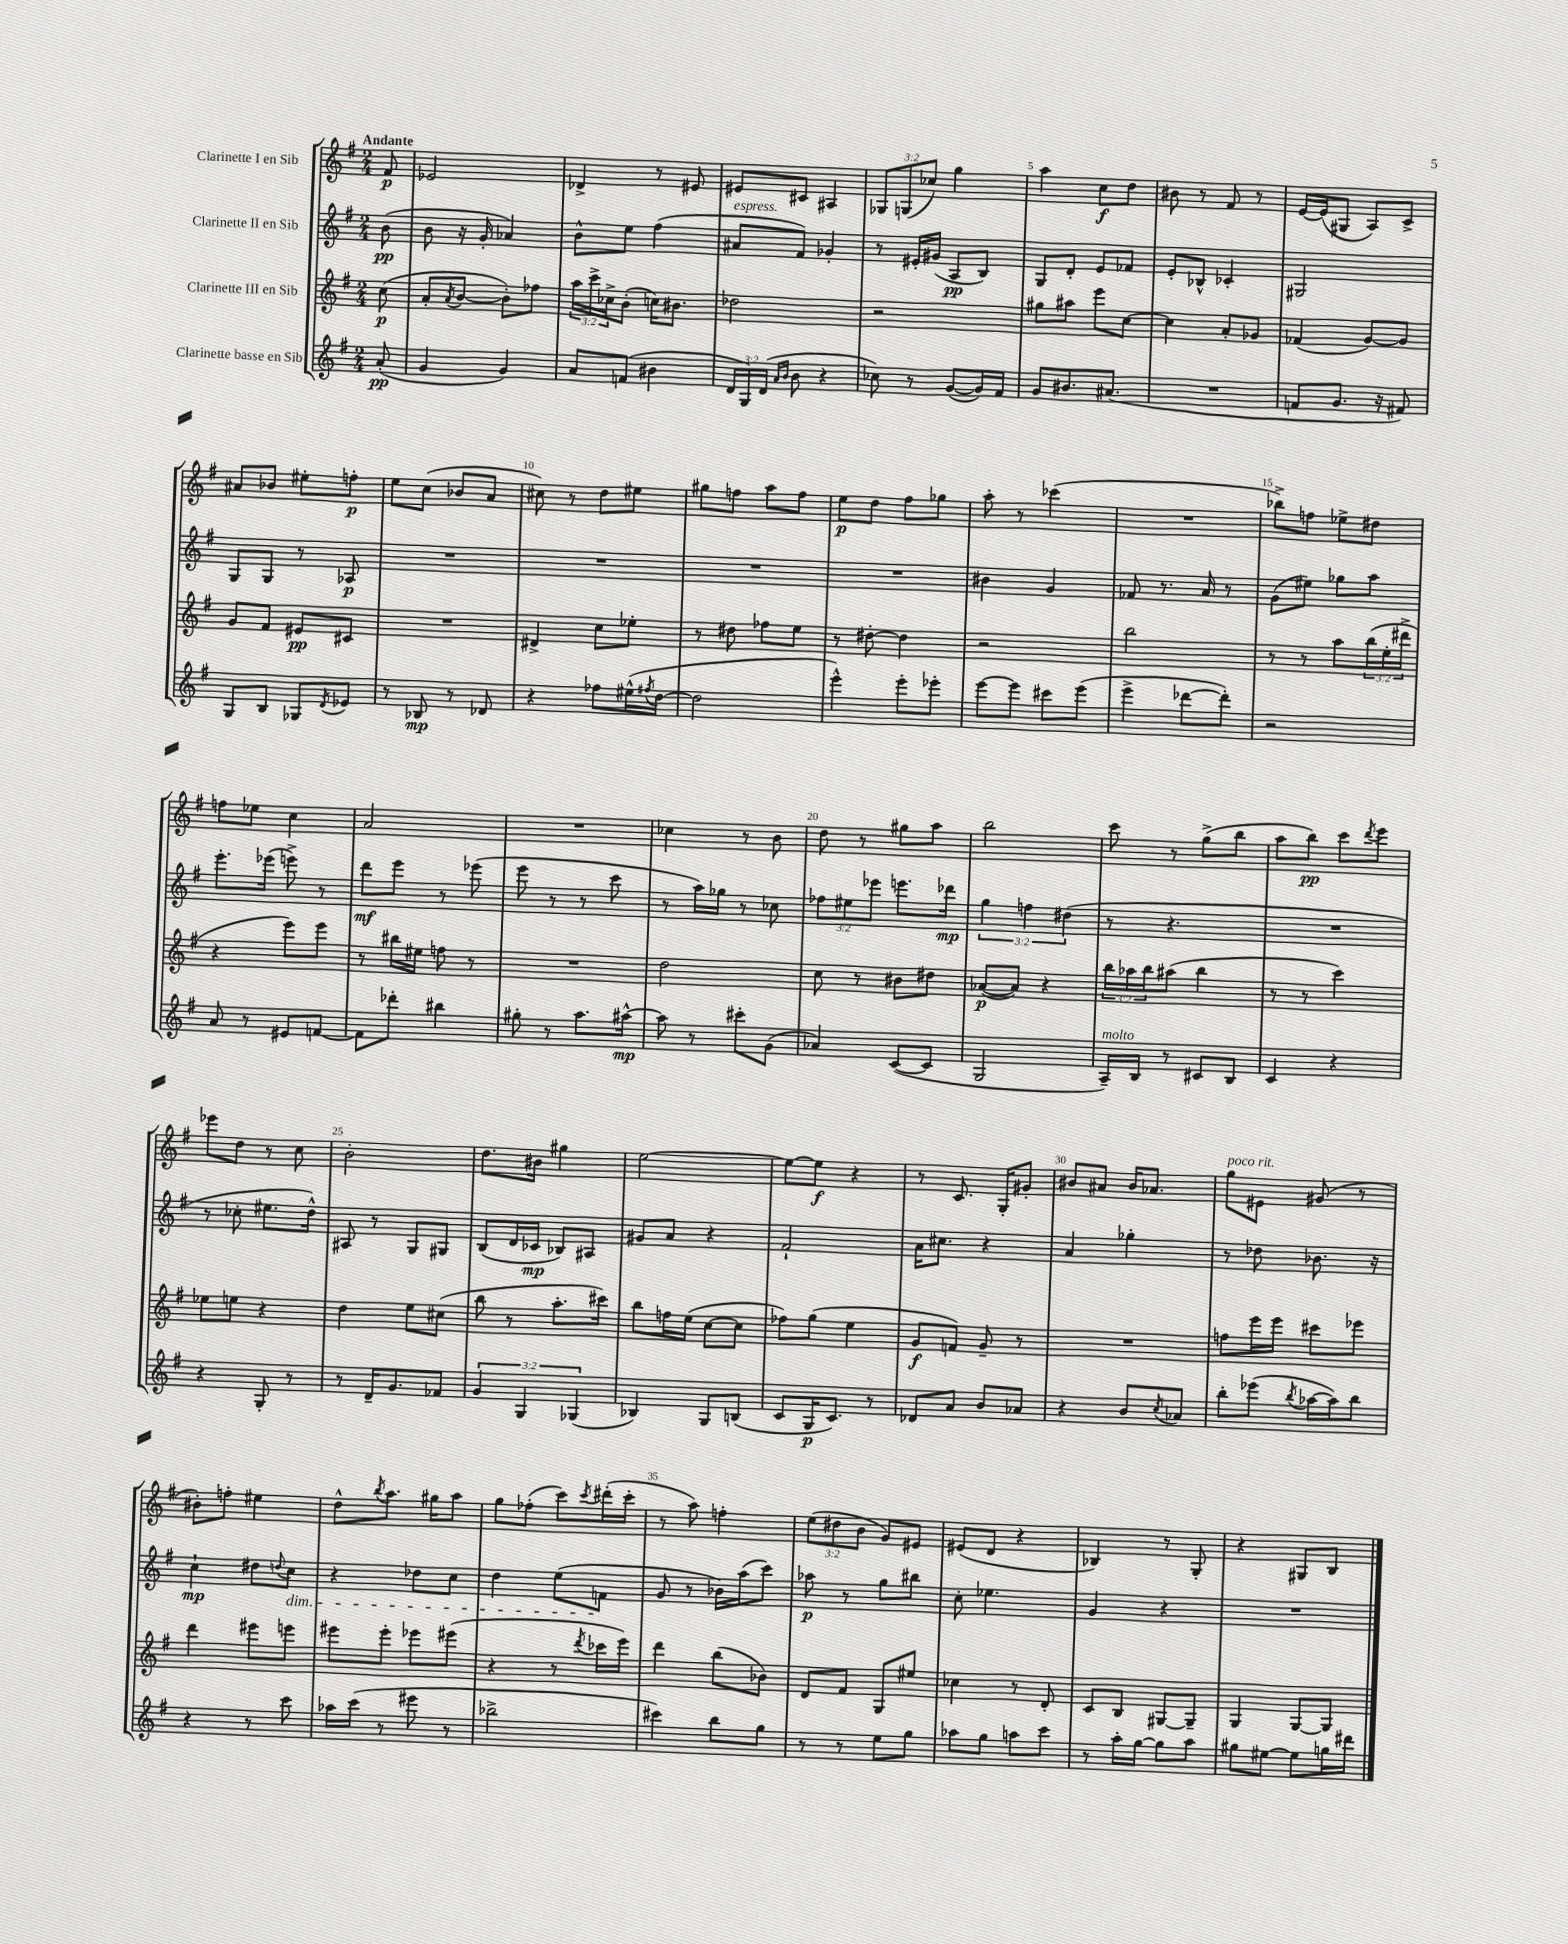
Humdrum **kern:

**kern	**dynam	**kern	**dynam	**kern	**dynam	**kern	**dynam
*part4	*part4	*part3	*part3	*part2	*part2	*part1	*part1
*staff4	*staff4	*staff3	*staff3	*staff2	*staff2	*staff1	*staff1
*I"Clarinette basse en Sib	*	*I"Clarinette III en Sib	*	*I"Clarinette II en Sib	*	*I"Clarinette I en Sib	*
*clefG2	*	*clefG2	*	*clefG2	*	*clefG2	*
*k[f#]	*	*k[f#]	*	*k[f#]	*	*k[f#]	*
*M2/4	*	*M2/4	*	*M2/4	*	*M2/4	*
=	=	=	=	=	=	=	=
!	!	!	!	!	!	!LO:TX:a:B:t=Andante	!
(8a'/	pp	(8cc\	p	(8b\	pp	8f#/	p
=1	=1	=1	=1	=1	=1	=1	=1
4g/	.	8a'/L	.	8b\	.	2e-X/	.
.	.	8qa/	.	.	.	.	.
.	.	[8b/J	.	16r	.	.	.
.	.	.	.	16g'/	.	.	.
4g/)	.	8b'\L])	.	4a-X/)	.	.	.
.	.	8ff-X\J	.	.	.	.	.
=2	=2	=2	=2	=2	=2	=2	=2
8a/L	.	24aa\LL	.	8b^^\L	.	4d-X^/	.
.	.	24ccc^\	.	.	.	.	.
.	.	24cc-X^\J	.	.	.	.	.
(8fn/J	.	(8b'\J	.	8ee\J	.	.	.
4b#X\	.	16ccn\KL)	.	(4ff#\	.	8r	.
.	.	8.b#X\J	.	.	.	.	.
.	.	.	.	.	.	8e#X/	.
=3	=3	=3	=3	=3	=3	=3	=3
!	!	!	!	!LO:TX:a:i:t=espress.	!	!	!
24d/LL	.	2dd-X\	.	8a#X/L	.	8e#X/L	.
24G/)	.	.	.	.	.	.	.
(24d/JJ	.	.	.	.	.	.	.
16qqa/LL	.	.	.	.	.	.	.
16qqb/JJ	.	.	.	.	.	.	.
8b\	.	.	.	8f#/J)	.	8c#X/J	.
4r	.	.	.	4g-X'/	.	4A#X/	.
=4	=4	=4	=4	=4	=4	=4	=4
8cc-X\)	.	2r	.	8r	.	12G-X/L	.
.	.	.	.	.	.	(12Gn/	.
8r	.	.	.	16e#X'/LL	.	.	.
.	.	.	.	.	.	12cc-X/J)	.
.	.	.	.	(16g#X/JJ	.	.	.
([8g/L	.	.	.	8A/L	pp	4gg\	.
16g/L])	.	.	.	8B/J)	.	.	.
16f#/JJ	.	.	.	.	.	.	.
=5	=5	=5	=5	=5	=5	=5	=5
8g/L	.	8gg#X\L	.	8G/L	.	4aa\	.
8.b#X/	.	8aa#X\J	.	8d'/J	.	.	.
.	.	8eee\L	.	8e/L	.	8cc\L	f
(8.a#X/J	.	.	.	.	.	.	.
.	.	[8cc\J	.	8f-X/J	.	8dd\J	.
=6	=6	=6	=6	=6	=6	=6	=6
2r	.	4cc\]	.	8e'/L	.	8b#X\	.
.	.	.	.	8B-X^^/J	.	8r	.
.	.	8a'/L	.	4c-X'/	.	8f#/	.
.	.	8g-X/J	.	.	.	8r	.
=7	=7	=7	=7	=7	=7	=7	=7
8fn/L	.	(4f-X/	.	2G#X/	.	[16e/LL	.
.	.	.	.	.	.	(16e/J]	.
8.g/J	.	.	.	.	.	8G#X/J	.
.	.	[8g/L)	.	.	.	8A/L)	.
16r	.	.	.	.	.	.	.
8f#X/)	.	8g/J]	.	.	.	8c^/J	.
!!LO:LB:g=z
=8	=8	=8	=8	=8	=8	=8	=8
8G/L	.	8g/L	.	8G/L	.	8a#X/L	.
8B/J	.	8f#/J	.	8G/J	.	8b-X/J	.
8G-X/L	.	8e#X/L	pp	8r	.	8ee#X'\L	.
8qd/	.	.	.	.	.	.	.
8e-X/J	.	8c#X/J	.	8A-X/	p	8ffn'\J	p
=9	=9	=9	=9	=9	=9	=9	=9
8r	.	2r	.	2r	.	8ee\L	.
8B-X/	mp	.	.	.	.	(8cc\J	.
8r	.	.	.	.	.	8b-X/L	.
8d-X/	.	.	.	.	.	8a/J	.
=10	=10	=10	=10	=10	=10	=10	=10
4r	.	4d#X^/	.	2r	.	8cc#X\)	.
.	.	.	.	.	.	8r	.
8ff-X\L	.	8cc\L	.	.	.	8dd\L	.
(16ee#X^^\L	.	8ee-X'\J	.	.	.	8ee#X\J	.
8qff#X/	.	.	.	.	.	.	.
[16dd\JJ	.	.	.	.	.	.	.
=11	=11	=11	=11	=11	=11	=11	=11
2dd\]	.	8r	.	2r	.	8gg#X\L	.
.	.	8dd#X\	.	.	.	8ffn\J	.
.	.	8ff-X\L	.	.	.	8aa\L	.
.	.	8ee\J	.	.	.	8ff\J	.
=12	=12	=12	=12	=12	=12	=12	=12
4eee^^\)	.	8r	.	2r	.	8ee\L	p
.	.	[8dd#X'\	.	.	.	8dd\J	.
8eee'\L	.	4dd#\]	.	.	.	8ff#\L	.
8eee-X'\J	.	.	.	.	.	8gg-X\J	.
=13	=13	=13	=13	=13	=13	=13	=13
[8eee\L	.	2r	.	4b#X\	.	8aa'\	.
8eee\J]	.	.	.	.	.	8r	.
8ccc#X\L	.	.	.	4g/	.	(4ccc-X\	.
(8eee\J	.	.	.	.	.	.	.
=14	=14	=14	=14	=14	=14	=14	=14
4eee^\	.	2bb\	.	8f-X/	.	2r	.
.	.	.	.	8.r	.	.	.
[8ddd-X\L	.	.	.	.	.	.	.
.	.	.	.	16a/	.	.	.
8ddd-'\J])	.	.	.	8r	.	.	.
=15	=15	=15	=15	=15	=15	=15	=15
2r	.	8r	.	(8g\L	.	8bb-X^\L)	.
.	.	8r	.	8ee#X\J)	.	8ffn\J	.
.	.	8aa\L	.	8gg-X\L	.	8ee-X^\L	.
.	.	(24bb\L	.	8aa\J	.	8dd#X\J	.
.	.	24ee'\	.	.	.	.	.
.	.	24ddd#X^\JJ	.	.	.	.	.
!!LO:LB:g=z
=16	=16	=16	=16	=16	=16	=16	=16
8a/	.	4r	.	8.eee'\L	.	8ffn\L	.
8r	.	.	.	.	.	8ee-X\J	.
.	.	.	.	(16eee-X\Jk	.	.	.
8e#X/L	.	8eee\L)	.	8eeen^\)	.	4cc\	.
[8fn/J	.	8eee\J	.	8r	.	.	.
=17	=17	=17	=17	=17	=17	=17	=17
8f\L]	.	8r	.	8ddd\L	mf	2a/	.
8ddd-X'\J	.	16bb#X\LL	.	8eee\J	.	.	.
.	.	16ee#X\JJ	.	.	.	.	.
4bb#X\	.	8ffn\	.	8r	.	.	.
.	.	8r	.	(8eee-X\	.	.	.
=18	=18	=18	=18	=18	=18	=18	=18
8gg#X'\	.	2r	.	8eee\	.	2r	.
8r	.	.	.	8r	.	.	.
8.aa\L	.	.	.	8r	.	.	.
.	.	.	.	8ccc\	.	.	.
[16aa#X^^\Jk	mp	.	.	.	.	.	.
=19	=19	=19	=19	=19	=19	=19	=19
8aa#\]	.	2dd\	.	8r	.	4cc-X\	.
8r	.	.	.	16aa\LL)	.	.	.
.	.	.	.	16gg-X\JJ	.	.	.
8ccc#X'\L	.	.	.	8r	.	8r	.
(8g\J	.	.	.	8cc-X\	.	8b\	.
=20	=20	=20	=20	=20	=20	=20	=20
4a-X/)	.	8cc\	.	12ff-X\L	.	8dd\	.
.	.	.	.	12ee#X\	.	.	.
.	.	8r	.	.	.	8r	.
.	.	.	.	12eee-X\J	.	.	.
([8c/L	.	8b#X\L	.	8.eeen\L	.	8gg#X\L	.
8c/J]	.	8dd#X\J	.	.	.	8aa\J	.
.	.	.	.	16ddd-X\Jk	mp	.	.
=21	=21	=21	=21	=21	=21	=21	=21
2G/	.	([8a-X/L	p	6gg\	.	2bb\	.
.	.	8a-/J])	.	.	.	.	.
.	.	.	.	6ffn\	.	.	.
.	.	4r	.	.	.	.	.
.	.	.	.	(6dd#X\	.	.	.
=22	=22	=22	=22	=22	=22	=22	=22
!LO:TX:a:i:t=molto	!	!	!	!	!	!	!
16A~/LL)	.	24bb\LL	.	8r	.	8ccc\	.
.	.	24aa-X\	.	.	.	.	.
16B/JJ	.	.	.	.	.	.	.
.	.	24bb\J	.	.	.	.	.
8r	.	(8aa#X\J	.	4.r	.	8r	.
8c#X/L	.	4bb\	.	.	.	(8gg^\L	.
8B/J	.	.	.	.	.	8bb\J	.
=23	=23	=23	=23	=23	=23	=23	=23
4c/	.	8r	.	2r	.	8aa\L	.
.	.	8r	.	.	.	8bb\J)	pp
4r	.	4ccc\)	.	.	.	8ccc\L	.
.	.	.	.	.	.	8qddd/	.
.	.	.	.	.	.	8eee\J	.
!!LO:LB:g=z
=24	=24	=24	=24	=24	=24	=24	=24
4r	.	8ee-X\L	.	8r	.	8eee-X\L	.
.	.	8een\J	.	8cc-X'\	.	8dd\J	.
8G'/	.	4r	.	8.ee#X\L	.	8r	.
8r	.	.	.	.	.	8cc\	.
.	.	.	.	16dd^^\Jk)	.	.	.
=25	=25	=25	=25	=25	=25	=25	=25
8r	.	4dd\	.	8A#X/	.	2b'\	.
16d~/KL	.	.	.	8r	.	.	.
8.g/	.	.	.	.	.	.	.
.	.	8ee\L	.	8G/L	.	.	.
8f-X/J	.	(8cc#X\J	.	8G#X/J	.	.	.
=26	=26	=26	=26	=26	=26	=26	=26
6g/	.	8bb\	.	(8B/L	.	8.dd\L	.
.	.	8r	.	16d/L	.	.	.
6G/	.	.	.	.	.	.	.
.	.	.	.	16c-X/JJ	mp	16b#X\Jk	.
.	.	8.aa'\L	.	8B-X/L)	.	4gg#X\	.
(6G-X/	.	.	.	.	.	.	.
.	.	.	.	8A#X/J	.	.	.
.	.	16ccc#X\Jk)	.	.	.	.	.
=27	=27	=27	=27	=27	=27	=27	=27
4B-X/)	.	8bb\L	.	8g#X/L	.	[2ee\	.
.	.	16ffn\L	.	8a/J	.	.	.
.	.	(16ee\JJ	.	.	.	.	.
8G/L	.	[8cc\L	.	4r	.	.	.
(8Bn/J	.	8cc\J]	.	.	.	.	.
=28	=28	=28	=28	=28	=28	=28	=28
8c/L	.	8ff-X\L)	.	2f#`/	.	8ee\L_	.
16G/K	p	(8gg\J	.	.	.	8ee\J]	f
8.c/J)	.	.	.	.	.	.	.
.	.	4ee\	.	.	.	4r	.
8r	.	.	.	.	.	.	.
=29	=29	=29	=29	=29	=29	=29	=29
8d-X/L	.	8g/L	f	16a\KL	.	8r	.
.	.	.	.	8.cc#X\J	.	.	.
8a/J	.	8fn/J)	.	.	.	8.c/	.
8b/L	.	8g~/	.	4r	.	.	.
.	.	.	.	.	.	16G'/KL	.
8a-X/J	.	8r	.	.	.	8g#X'/J	.
=30	=30	=30	=30	=30	=30	=30	=30
4r	.	2r	.	4a/	.	8b#X/L	.
.	.	.	.	.	.	8a#X/J	.
8b/L	.	.	.	4gg-X'\	.	16b#/KL	.
.	.	.	.	.	.	8.a-X/J	.
8qcc/	.	.	.	.	.	.	.
8a-X/J	.	.	.	.	.	.	.
=31	=31	=31	=31	=31	=31	=31	=31
!	!	!	!	!	!	!LO:TX:a:i:t=poco rit.	!
8bb'\L	.	8ffn\L	.	8r	.	8gg\L	.
(8eee-X\J	.	16eee\L	.	8dd-X\	.	8e#X\J	.
.	.	16eee\JJ	.	.	.	.	.
8qbb/	.	.	.	.	.	.	.
[16aa-X\LL	.	8ccc#X\L	.	8.b-X\	.	(8g#X/	.
16aa-\J])	.	.	.	.	.	.	.
8bb\J	.	8eee-X\J	.	.	.	8r	.
.	.	.	.	16r	.	.	.
!!LO:LB:g=z
=32	=32	=32	=32	=32	=32	=32	=32
4r	.	4ddd\	.	4cc`\	mp	8b#X'\L)	.
.	.	.	.	.	.	8ffn'\J	.
8r	.	8eee#X\L	.	8dd#X\L	.	4ee#X\	.
.	.	.	.	8qqddn/	.	.	.
!	!	!	!	!LO:TX:b:i:t=dim.	!	!	!
8ccc\	.	8eeen\J	.	8cc\J	.	.	.
=33	=33	=33	=33	=33	=33	=33	=33
16aa-X\LL	.	8eee#X\L	.	4r	.	8dd^^\L	.
(16ccc\JJ	.	.	.	.	.	.	.
.	.	.	.	.	.	8qbb/	.
8r	.	8eee#'\J	.	.	.	8.aa\J	.
8eee#X\	.	8eee-X\L	.	8dd-X\L	.	.	.
.	.	.	.	.	.	16gg#X\KL	.
8r	.	(8eee#X\J	.	8cc\J	.	8aa\J	.
=34	=34	=34	=34	=34	=34	=34	=34
2bb-X^\	.	4r	.	4dd\	.	8gg\L	.
.	.	.	.	.	.	(8ff-X'\J	.
.	.	8r	.	(8ee\L	.	8ccc\L)	.
.	.	8qddd/	.	.	.	8qccc/	.
.	.	16ccc-X\LL	.	8fn\J	.	(16ddd#X'\L	.
.	.	16eee\JJ)	.	.	.	16ccc'\JJ	.
=35	=35	=35	=35	=35	=35	=35	=35
4ccc#X\)	.	4ddd\	.	8g/	.	8r	.
.	.	.	.	8r	.	8aa\)	.
8bb\L	.	(8bb\L	.	16b-X\LL)	.	4ffn'\	.
.	.	.	.	(16aa\J	.	.	.
8gg\J	.	8b-X\J)	.	8ccc\J)	.	.	.
=36	=36	=36	=36	=36	=36	=36	=36
8r	.	8d/L	.	8aa-X\	p	(12ee\L	.
.	.	.	.	.	.	12dd#X\	.
8r	.	8f#/J	.	8r	.	.	.
.	.	.	.	.	.	12b\J	.
8ee\L	.	8G/L	.	8gg\L	.	8g/L)	.
8gg\J	.	8ee#X/J	.	8bb#X\J	.	8e#X/J	.
=37	=37	=37	=37	=37	=37	=37	=37
8aa-X\L	.	4cc-X\	.	8cc'\	.	(8e#X/L	.
8gg\J	.	.	.	4.ee-X\	.	8d/J	.
8aan\L	.	8r	.	.	.	4r	.
8ccc\J	.	8d'/	.	.	.	.	.
=38	=38	=38	=38	=38	=38	=38	=38
8r	.	8c/L	.	4g/	.	4B-X/)	.
16aa'\LL	.	8B/J	.	.	.	.	.
[16gg\JJ	.	.	.	.	.	.	.
8gg\L]	.	[8G#X/L	.	4r	.	8r	.
8aa\J	.	8G#~/J]	.	.	.	8G'/	.
=39	=39	=39	=39	=39	=39	=39	=39
8gg#X\L	.	4G/	.	2r	.	4r	.
[8ee#X\J	.	.	.	.	.	.	.
8ee#\L]	.	[8G/L	.	.	.	8G#X/L	.
16ggn\L	.	8G/J]	.	.	.	8B/J	.
16ddd#X\JJ	.	.	.	.	.	.	.
==	==	==	==	==	==	==	==
*-	*-	*-	*-	*-	*-	*-	*-
